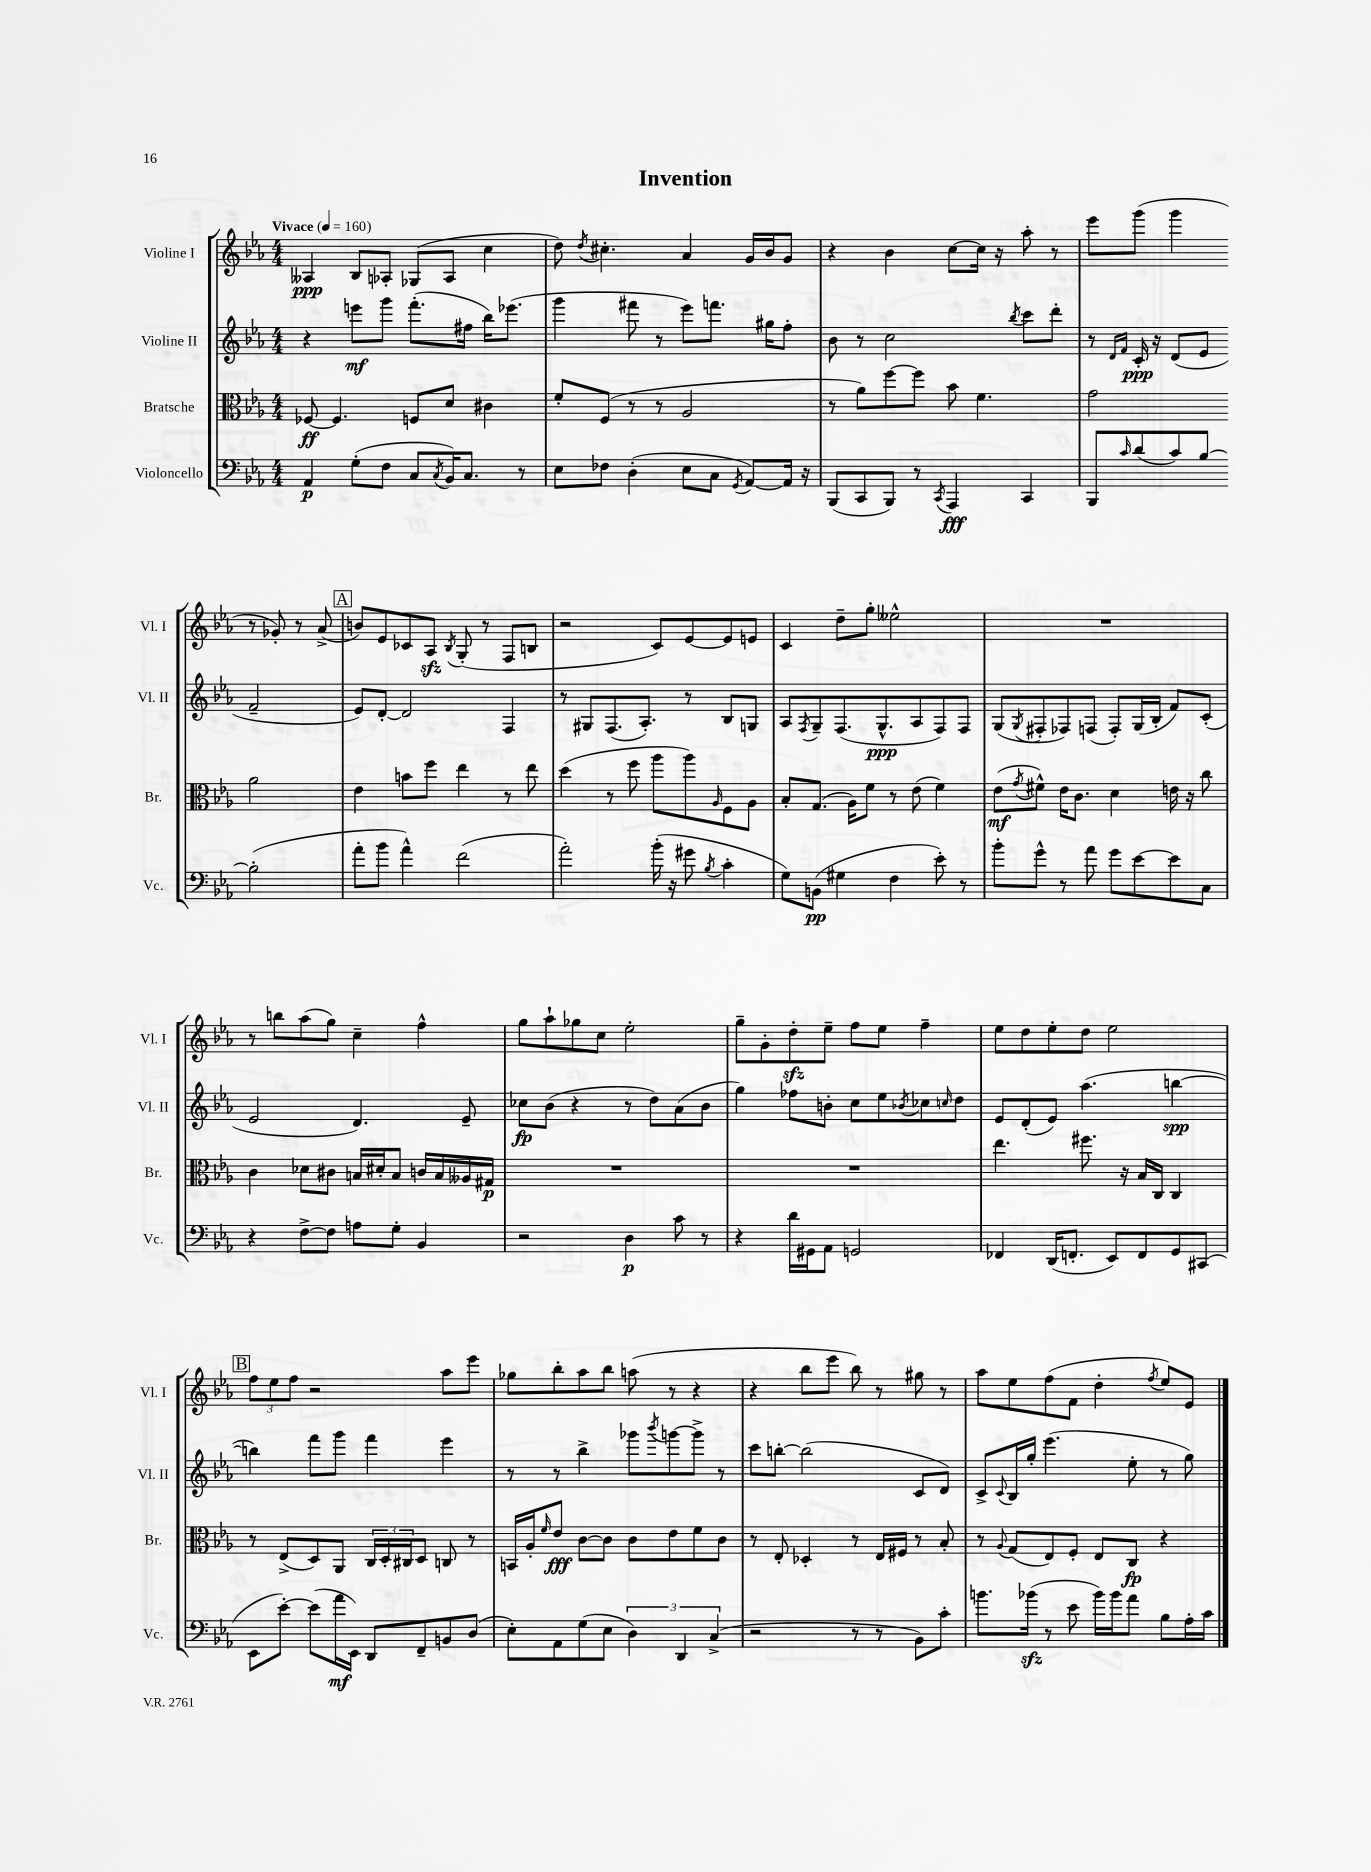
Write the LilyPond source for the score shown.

\header { title = "Invention" }
<<
\new StaffGroup <<
\new Staff = "s0" \with { instrumentName = "Violine I" shortInstrumentName = "Vl. I" } {
    \clef treble \key ees \major \numericTimeSignature \time 4/4 \tempo "Vivace" 4 = 160
    aeses4\ppp bes8 aes8-. ges8( aes8 c''4 |
    d''8) \acciaccatura { d''8 } cis''4.-. aes'4 g'16 bes'16 g'8 |
    r4 bes'4 c''8~ c''16 r16 aes''8-. r8 |
    ees'''8 g'''8( g'''4 r8 ges'8-.) r8 aes'8->( |
    \mark \markup { \box "A" } b'8) ees'8 ces'8 aes8\sfz \acciaccatura { bes8 } g8-.( r8 f8 b8 |
    r2 c'8) ees'8~ ees'8 e'8 |
    c'4 d''8-- g''8-. eeses''2-^ |
    R1 |
    r8 b''8 aes''8( g''8) c''4-- f''4-^ |
    g''8 aes''8-! ges''8 c''8 ees''2-. |
    g''8-- g'8-. d''8-.\sfz ees''8-- f''8 ees''8 f''4-- |
    ees''8 d''8 ees''8-. d''8 ees''2 |
    \mark \markup { \box "B" } \tuplet 3/2 { f''8 ees''8 f''8 } r2 aes''8 ees'''8 |
    ges''8 bes''8-. aes''8 bes''8 a''8( r8 r4 |
    r4 bes''8 ees'''8 bes''8) r8 gis''8 r8 |
    aes''8 ees''8 f''8( f'8 d''4-. \acciaccatura { f''8 } ees''8) ees'8 \bar "|." |
}
\new Staff = "s1" \with { instrumentName = "Violine II" shortInstrumentName = "Vl. II" } {
    \clef treble \key ees \major \numericTimeSignature \time 4/4
    r4 e'''8\mf g'''8 f'''8.-.( fis''16 bes''16) ees'''8.( |
    g'''4 fis'''8 r8 ees'''8) f'''8. gis''16 f''8-. |
    bes'8 r8 c''2 \acciaccatura { bes''8 } c'''8 d'''8-. |
    r8 \grace { d'16 f'16 } c'16-.\ppp r16 d'8( ees'8 f'2-- |
    \mark \markup { \box "A" } ees'8) d'8~-. d'2 f4 |
    r8 gis8 f8.( aes8.-.) r8 bes8 g8 |
    aes8 \acciaccatura { f8 } g8-- f8.( g8.-^\ppp aes8 f8) f8 |
    g8( \acciaccatura { g8 } fis8-. fes8) f8( f8-.) g16( bes16-. f'8) c'8-.( |
    ees'2 d'4.) ees'8-- |
    ces''8\fp bes'8( r4 r8 d''8) aes'8( bes'8 |
    g''4) fes''8 b'8-. c''8 ees''8 \acciaccatura { bes'8 } ces''8 \grace { c''16 } d''8 |
    ees'8 d'8-.( ees'8) aes''4.( b''4~\spp |
    \mark \markup { \box "B" } b''4) f'''8 g'''8 f'''4 ees'''4 |
    r8 r8 bes''4-> ges'''8 \acciaccatura { bes'''8 } g'''8~ g'''8-> r8 |
    c'''8 b''8~-. b''2( c'8 d'8) |
    c'8-> \appoggiatura { c'8 } bes16 g''16-. ees'''4.( ees''8-. r8 g''8) \bar "|." |
}
\new Staff = "s2" \with { instrumentName = "Bratsche" shortInstrumentName = "Br." } {
    \clef alto \key ees \major \numericTimeSignature \time 4/4
    fes8~\ff fes4. f8 d'8 cis'4 |
    f'8-. f8( r8 r8 aes2 |
    r8 aes'8) f''8~ f''8 bes'8 f'4. |
    g'2 aes'2 |
    \mark \markup { \box "A" } ees'4 b'8 f''8 ees''4 r8 ees''8 |
    d''4( r8 f''8 aes''8 aes''8) \grace { aes16 } f8 aes8 |
    bes8-. g8.( aes16) f'8 r8 ees'8( f'4) |
    ees'8\mf( \acciaccatura { g'8 } fis'8-^) ees'16 c'8. d'4 e'16 r16 c''8 |
    c'4 des'8 cis'8 b16 dis'16-. b8 c'16 b16 aeses16 gis16\p |
    R1 |
    R1 |
    ees''4. fis''8. r16 bes16 c16 c4 |
    \mark \markup { \box "B" } r8 ees8->( d8) aes,8 \tuplet 3/2 { c16 d16-. cis16 } d8 c8 r8 |
    b,16 aes16-. \grace { f'16 } ees'8\fff c'8~ c'8 c'8 ees'8 f'8 c'8 |
    r8 ees8-. des4-. r8 ees16 fis16 r8 bes8-. |
    r8 \appoggiatura { aes8 } g8( ees8) f8-. ees8 c8\fp r4 \bar "|." |
}
\new Staff = "s3" \with { instrumentName = "Violoncello" shortInstrumentName = "Vc." } {
    \clef bass \key ees \major \numericTimeSignature \time 4/4
    aes,4\p g8-.( f8 c8 \acciaccatura { c8 } bes,16) c8. r8 |
    ees8 fes8 d4-.( ees8 c8 \acciaccatura { g,8 } aes,8~) aes,16 r16 |
    bes,,8( c,8 bes,,8) r8 \acciaccatura { c,8 } aes,,4\fff c,4 |
    bes,,8 \grace { c'16 } d'8( c'8) bes8~ bes2-.( |
    \mark \markup { \box "A" } aes'8-. bes'8 aes'4-^) f'2( |
    aes'2-.) bes'16-.( r16 gis'8 \acciaccatura { bes8 } c'4-. |
    g8) b,8\pp( gis4 f4 ees'8-.) r8 |
    bes'8-. g'8-^ r8 aes'8 g'8 ees'8~ ees'8 c8 |
    r4 f8~-> f8 a8 g8-. bes,4 |
    r2 d4\p c'8 r8 |
    r4 d'16 gis,16 aes,8 g,2 |
    fes,4 d,16( f,8.-. ees,8) f,8 g,8 cis,8( |
    \mark \markup { \box "B" } ees,8 ees'8~-.) ees'8( aes'16\mf ees,16) d,8 f,8-- b,8 d8( |
    ees8-.) aes,8 g8( ees8 \tuplet 3/2 { d4) d,4 c4->( } |
    r2 r8 r8 bes,8) c'8-. |
    b'8. bes'16\sfz( r8 ees'8 bes'16) bes'16 aes'8 bes8 aes16-. c'16 \bar "|." |
}
>>
>>
\layout { \context { \Score \remove "Bar_number_engraver" } }
